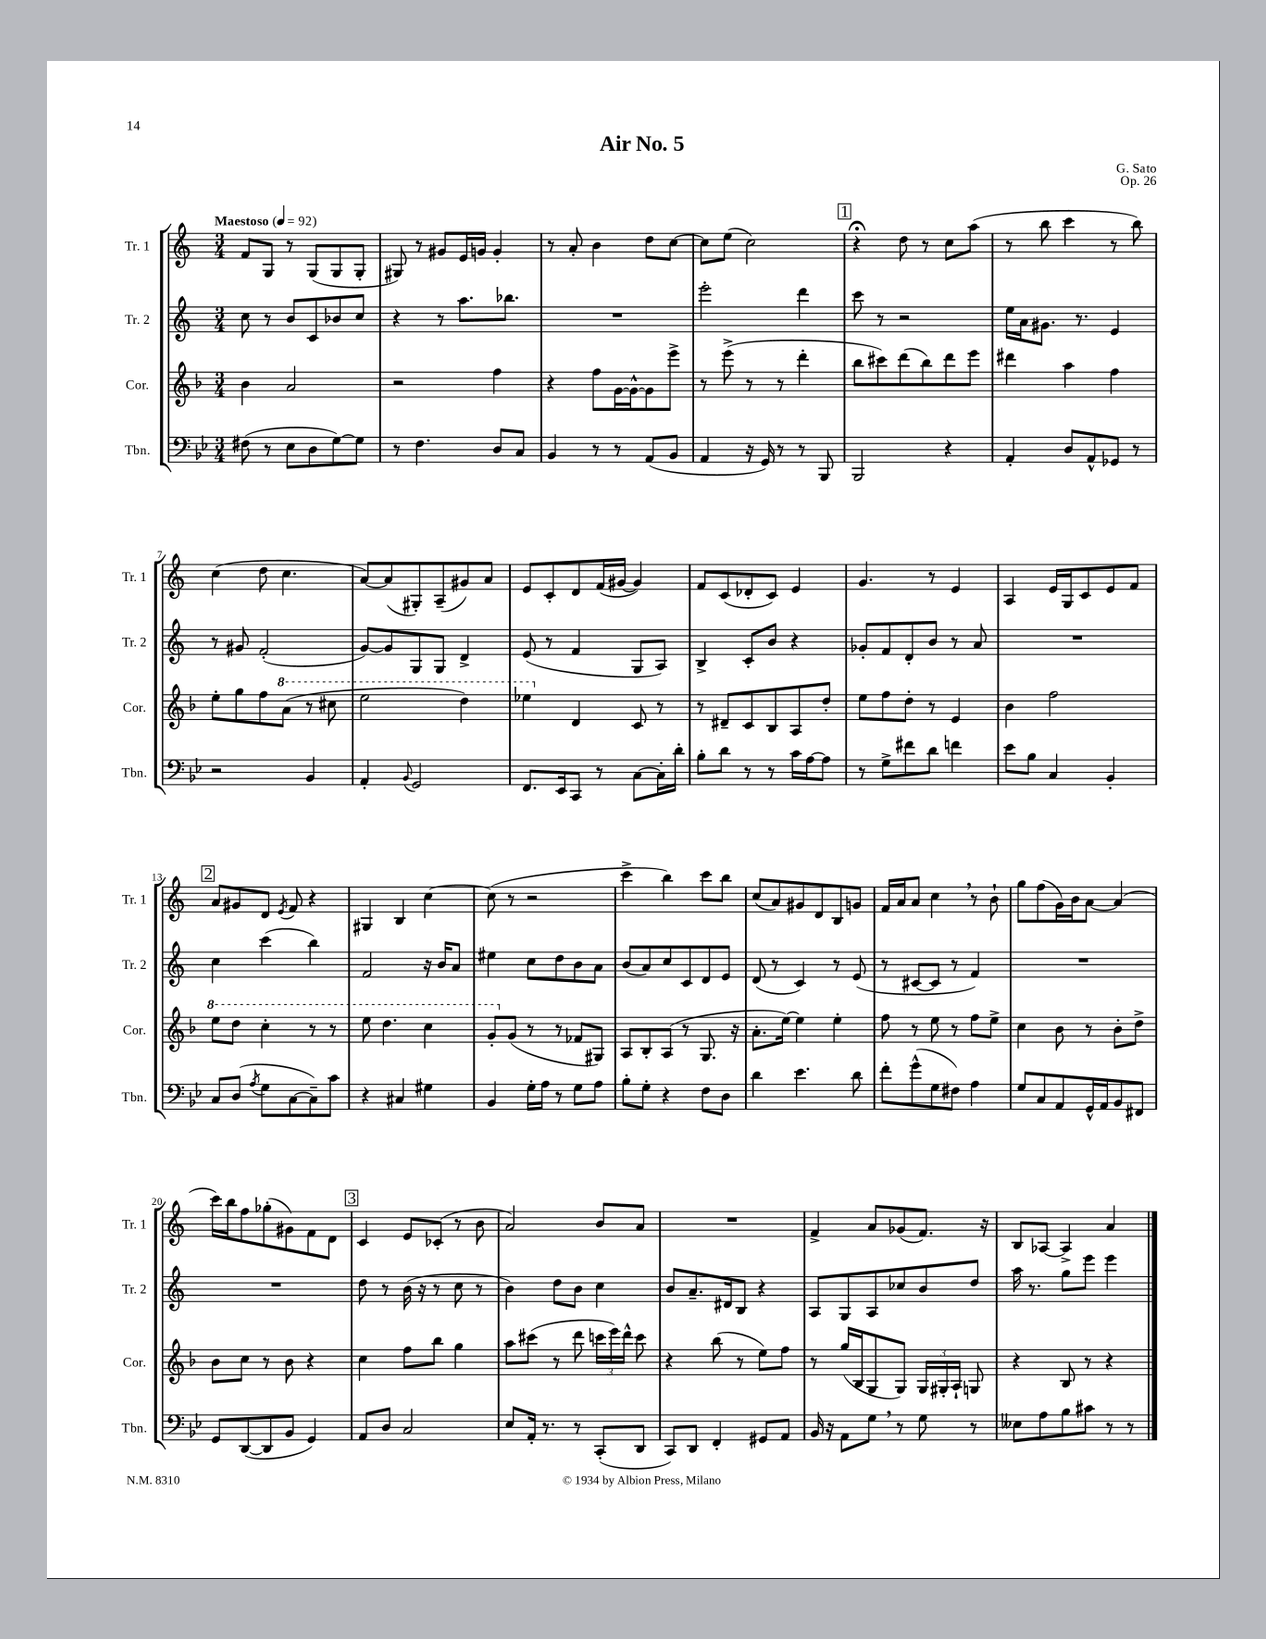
\header { title = "Air No. 5" composer = "G. Sato" opus = "Op. 26" }
<<
\new StaffGroup <<
\new Staff = "s0" \with { instrumentName = "Tr. 1" shortInstrumentName = "Tr. 1" } {
    \clef treble \key c \major \numericTimeSignature \time 3/4 \tempo "Maestoso" 4 = 92
    \autoBeamOff f'8[ g8] r8 g8[( g8 g8]-. |
    gis8) r8 gis'8[ e'16 g'16] g'4-. |
    r8 a'8-. b'4 d''8[ c''8]~ |
    c''8[ e''8]( c''2) |
    \mark \markup { \box "1" } r4\fermata d''8 r8 c''8[ a''8]( |
    r8 b''8 c'''4 r8 b''8) |
    c''4( d''8 c''4. |
    a'8[~) a'8( gis8-.) a8--( gis'8) a'8] |
    e'8[ c'8-. d'8 f'16( gis'16]~ gis'4) |
    f'8[ c'8( des'8-. c'8]) e'4 |
    g'4. r8 e'4 |
    a4 e'16[ g16 c'8 e'8 f'8] |
    \mark \markup { \box "2" } a'8[ gis'8 d'8] \acciaccatura { e'8 } f'8 r4 |
    gis4 b4 c''4~ |
    c''8( r8 r2 |
    c'''4-> b''4) c'''8[ b''8] |
    c''8[( a'8) gis'8 d'8 b8 g'8] |
    f'16[ a'16 a'8] c''4 \breathe r8 b'8-! |
    g''8[ f''8( g'16) b'16 a'8]~ a'4( |
    c'''16[) b''16 f''8 ges''8-.( gis'8) f'8 d'8] |
    \mark \markup { \box "3" } c'4 e'8[ ces'8]-.( r8 b'8 |
    a'2) b'8[ a'8] |
    R2. |
    f'4-> a'8[ ges'8( f'8.]) r16 |
    b8[ aes8]~ aes4-> a'4 \bar "|." |
}
\new Staff = "s1" \with { instrumentName = "Tr. 2" shortInstrumentName = "Tr. 2" } {
    \clef treble \key c \major \numericTimeSignature \time 3/4
    \autoBeamOff c''8 r8 b'8[ c'8 bes'8 c''8] |
    r4 r8 a''8.[ bes''8.] |
    R2. |
    e'''2-. d'''4 |
    \mark \markup { \box "1" } c'''8 r8 r2 |
    e''16[ a'16 gis'8.] r8. e'4 |
    r8 gis'8 f'2-.( |
    g'8[~) g'8 g8 g8] d'4-> |
    e'8( r8 f'4 g8[ a8]) |
    b4-> c'8[-. b'8] r4 |
    ges'8[-. f'8 d'8-. b'8] r8 a'8 |
    R2. |
    \mark \markup { \box "2" } c''4 c'''4( b''4) |
    f'2 r16 b'16[ a'8] |
    eis''4 c''8[ d''8 b'8 a'8] |
    b'8[( a'8) c''8 c'8 d'8 e'8] |
    d'8( r8 c'4) r8 e'8( |
    r8 cis'8[~ cis'8] r8 f'4) |
    R2. |
    R2. |
    \mark \markup { \box "3" } d''8 r8 b'16( r16 r8 c''8 r8 |
    b'4) d''8[ b'8] c''4 |
    b'8[ a'8.-- dis'16 b8] r4 |
    a8[ g8 a8 ces''8 b'8 d''8] |
    a''16 r8. g''8[ e'''8] e'''4 \bar "|." |
}
\new Staff = "s2" \with { instrumentName = "Cor." shortInstrumentName = "Cor." } {
    \clef treble \key f \major \numericTimeSignature \time 3/4
    \autoBeamOff bes'4 a'2 |
    r2 f''4 |
    r4 f''8[ g'16~ g'16~-^ g'8 e'''8]-> |
    r8 e'''8->( r8 r8 d'''4-. |
    \mark \markup { \box "1" } bes''8[ cis'''8) d'''8( bes''8) d'''8 e'''8] |
    dis'''4 a''4 f''4 |
    e''8[-. g''8 f''8 \ottava #1 a''8]( r8 cis'''8 |
    e'''2 d'''4) |
    ees'''4 \ottava #0 d'4 c'8 r8 |
    r8 dis'8[-- c'8 bes8 a8 d''8]-. |
    e''8[ f''8 d''8]-. r8 e'4 |
    bes'4 f''2 |
    \mark \markup { \box "2" } \ottava #1 e'''8[ d'''8] c'''4-. r8 r8 |
    e'''8 d'''4. c'''4 |
    g''8[-. \ottava #0 g'8]( r8 r8 fes'8[ gis8]) |
    a8[ bes8-. a8]( r8 g8. r16 |
    a'8.[-. e''16]~) e''4 e''4-. |
    f''8 r8 e''8 r8 f''8[ e''8]-> |
    c''4 bes'8 r8 bes'8[-. d''8]-> |
    bes'8[ c''8] r8 bes'8 r4 |
    \mark \markup { \box "3" } c''4 f''8[ bes''8] g''4 |
    a''8[ cis'''8]( r8 d'''8 \tuplet 3/2 { c'''16[ e'''16) d'''16]-^ } c'''8 |
    r4 bes''8( r8 e''8[) f''8] |
    r8 g''16[( bes16 g8 g8]) \tuplet 3/2 { g16[ gis16-. a16]-! } g8 |
    r4 bes8 r8 r4 \bar "|." |
}
\new Staff = "s3" \with { instrumentName = "Tbn." shortInstrumentName = "Tbn." } {
    \clef bass \key bes \major \numericTimeSignature \time 3/4
    \autoBeamOff fis8( r8 ees8[ d8 g8~) g8] |
    r8 f4. d8[ c8] |
    bes,4 r8 r8 a,8[( bes,8] |
    a,4 r16 g,16) r8 r8 bes,,8 |
    \mark \markup { \box "1" } bes,,2 r4 |
    a,4-. d8[ a,8-^ ges,8] r8 |
    r2 bes,4 |
    a,4-. \appoggiatura { bes,8 } g,2 |
    f,8.[ ees,16 c,8] r8 c8[~ c16-. d'16]-. |
    bes8[-. d'8] r8 r8 c'16[ a16~ a8] |
    r8 g8[-> fis'8 d'8] f'4 |
    ees'8[ bes8] c4 bes,4-. |
    \mark \markup { \box "2" } c8[ d8]( \acciaccatura { a8 } g8[ c8~ c8--) c'8] |
    r4 cis4 gis4 |
    bes,4 g16[-. a16] r8 g8[ a8] |
    bes8[-. g8]-. r4 f8[ d8] |
    d'4 ees'4. d'8 |
    f'8[-. g'8-^( g8 fis8]) a4 |
    g8[ c8 a,8 g,16-^ a,16 bes,8 fis,8] |
    g,8[ d,8~( d,8 bes,8] g,4) |
    \mark \markup { \box "3" } a,8[ d8] c2 |
    ees8[ a,16]-. r8. r8 c,8[-.( d,8] |
    c,8[) d,8] f,4-. gis,8[ a,8] |
    bes,16 r16 a,8[ g8] \breathe r8 g8 r8 |
    eeses8[ a8 bes8 cis'8] r8 r8 \bar "|." |
}
>>
>>
